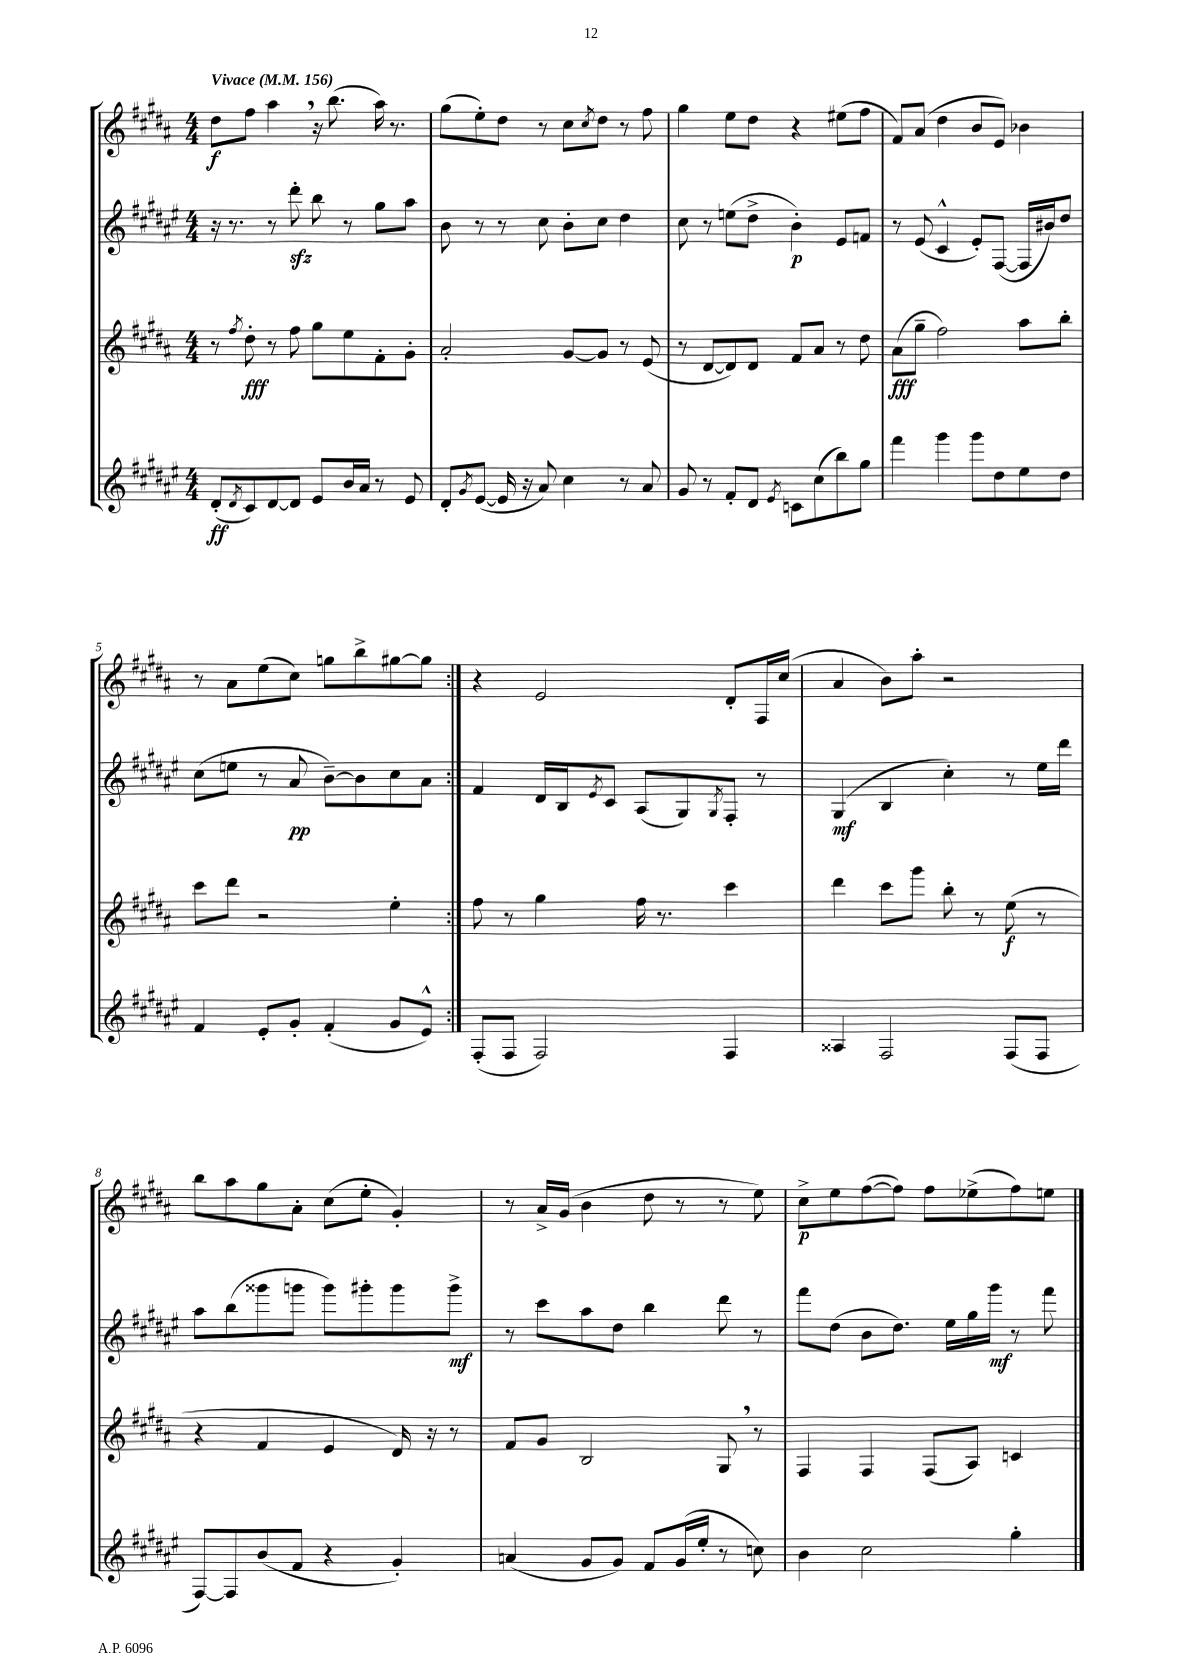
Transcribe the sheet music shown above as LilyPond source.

<<
\new StaffGroup <<
\new Staff = "s0" {
    \clef treble \key b \major \numericTimeSignature \time 4/4 \tempo "Vivace" 4 = 156
    \repeat volta 2 { dis''8\f fis''8 ais''4 \breathe r16 b''8.( ais''16) r8. |
    gis''8( e''8-.) dis''8 r8 cis''8 \acciaccatura { cis''8 } dis''8 r8 fis''8 |
    gis''4 e''8 dis''8 r4 eis''8( fis''8 |
    fis'8) ais'8( dis''4 b'8 e'8) bes'4 |
    r8 ais'8 e''8( cis''8) g''8 b''8-> gis''8~ gis''8 | }
    r4 e'2 dis'8-. fis16 cis''16( |
    ais'4 b'8) ais''8-. r2 |
    b''8 ais''8 gis''8 ais'8-. cis''8( e''8-. gis'4-.) |
    r8 ais'16-> gis'16( b'4 dis''8 r8 r8 e''8) |
    cis''8->\p e''8 fis''8~( fis''8) fis''8 ees''8->( fis''8) e''8 \bar "|." |
}
\new Staff = "s1" {
    \clef treble \key fis \major \numericTimeSignature \time 4/4
    \repeat volta 2 { r16 r8. r8 dis'''8-.\sfz b''8 r8 gis''8 ais''8 |
    b'8 r8 r8 cis''8 b'8-. cis''8 dis''4 |
    cis''8 r8 e''8( dis''8-> b'4-.\p) eis'8 f'8 |
    r8 eis'8( cis'4-^ eis'8-.) fis8~( fis16 bis'16) dis''8 |
    cis''8( e''8 r8 ais'8\pp b'8~--) b'8 cis''8 ais'8 | }
    fis'4 dis'16 b16 \acciaccatura { eis'8 } cis'8 ais8( gis8) \acciaccatura { gis8 } fis8-. r8 |
    gis4\mf( b4 cis''4-.) r8 eis''16 dis'''16 |
    ais''8 b''8( gisis'''8 g'''8 g'''8) gis'''8-. gis'''8 gis'''8->\mf |
    r8 cis'''8 ais''8 dis''8 b''4 dis'''8 r8 |
    fis'''8 dis''8( b'8 dis''8.) eis''16 gis''16 gis'''16\mf r8 fis'''8 \bar "|." |
}
\new Staff = "s2" {
    \clef treble \key b \major \numericTimeSignature \time 4/4
    \repeat volta 2 { r8 \acciaccatura { fis''8 } dis''8-.\fff r8 fis''8 gis''8 e''8 fis'8-. gis'8-. |
    ais'2-. gis'8~ gis'8 r8 e'8( |
    r8 dis'8~ dis'8) dis'8 fis'8 ais'8 r8 dis''8 |
    ais'8\fff( gis''8-- fis''2) ais''8 b''8-. |
    cis'''8 dis'''8 r2 e''4-. | }
    fis''8 r8 gis''4 fis''16 r8. cis'''4 |
    dis'''4 cis'''8 gis'''8 b''8-. r8 e''8\f( r8 |
    r4 fis'4 e'4 dis'16) r16 r8 |
    fis'8 gis'8 b2 gis8 \breathe r8 |
    fis4 fis4 fis8( ais8) c'4 \bar "|." |
}
\new Staff = "s3" {
    \clef treble \key fis \major \numericTimeSignature \time 4/4
    \repeat volta 2 { dis'8-.\ff( \acciaccatura { dis'8 } cis'8) dis'8~ dis'8 eis'8 b'16 ais'16 r8 eis'8 |
    dis'8-. \acciaccatura { gis'8 } eis'8~( eis'16 r16 ais'8) cis''4 r8 ais'8 |
    gis'8 r8 fis'8-. dis'8 \acciaccatura { eis'8 } c'8 cis''8( b''8) gis''8 |
    fis'''4 gis'''4 gis'''8 dis''8 eis''8 dis''8 |
    fis'4 eis'8-. gis'8-. fis'4-.( gis'8 eis'8-^) | }
    fis8-.( fis8 fis2) fis4 |
    aisis4 fis2 fis8( fis8 |
    fis8~) fis8 b'8( fis'8 r4 gis'4-.) |
    a'4( gis'8 gis'8) fis'8 gis'16( eis''16-. r8 c''8) |
    b'4 cis''2 gis''4-. \bar "|." |
}
>>
>>
